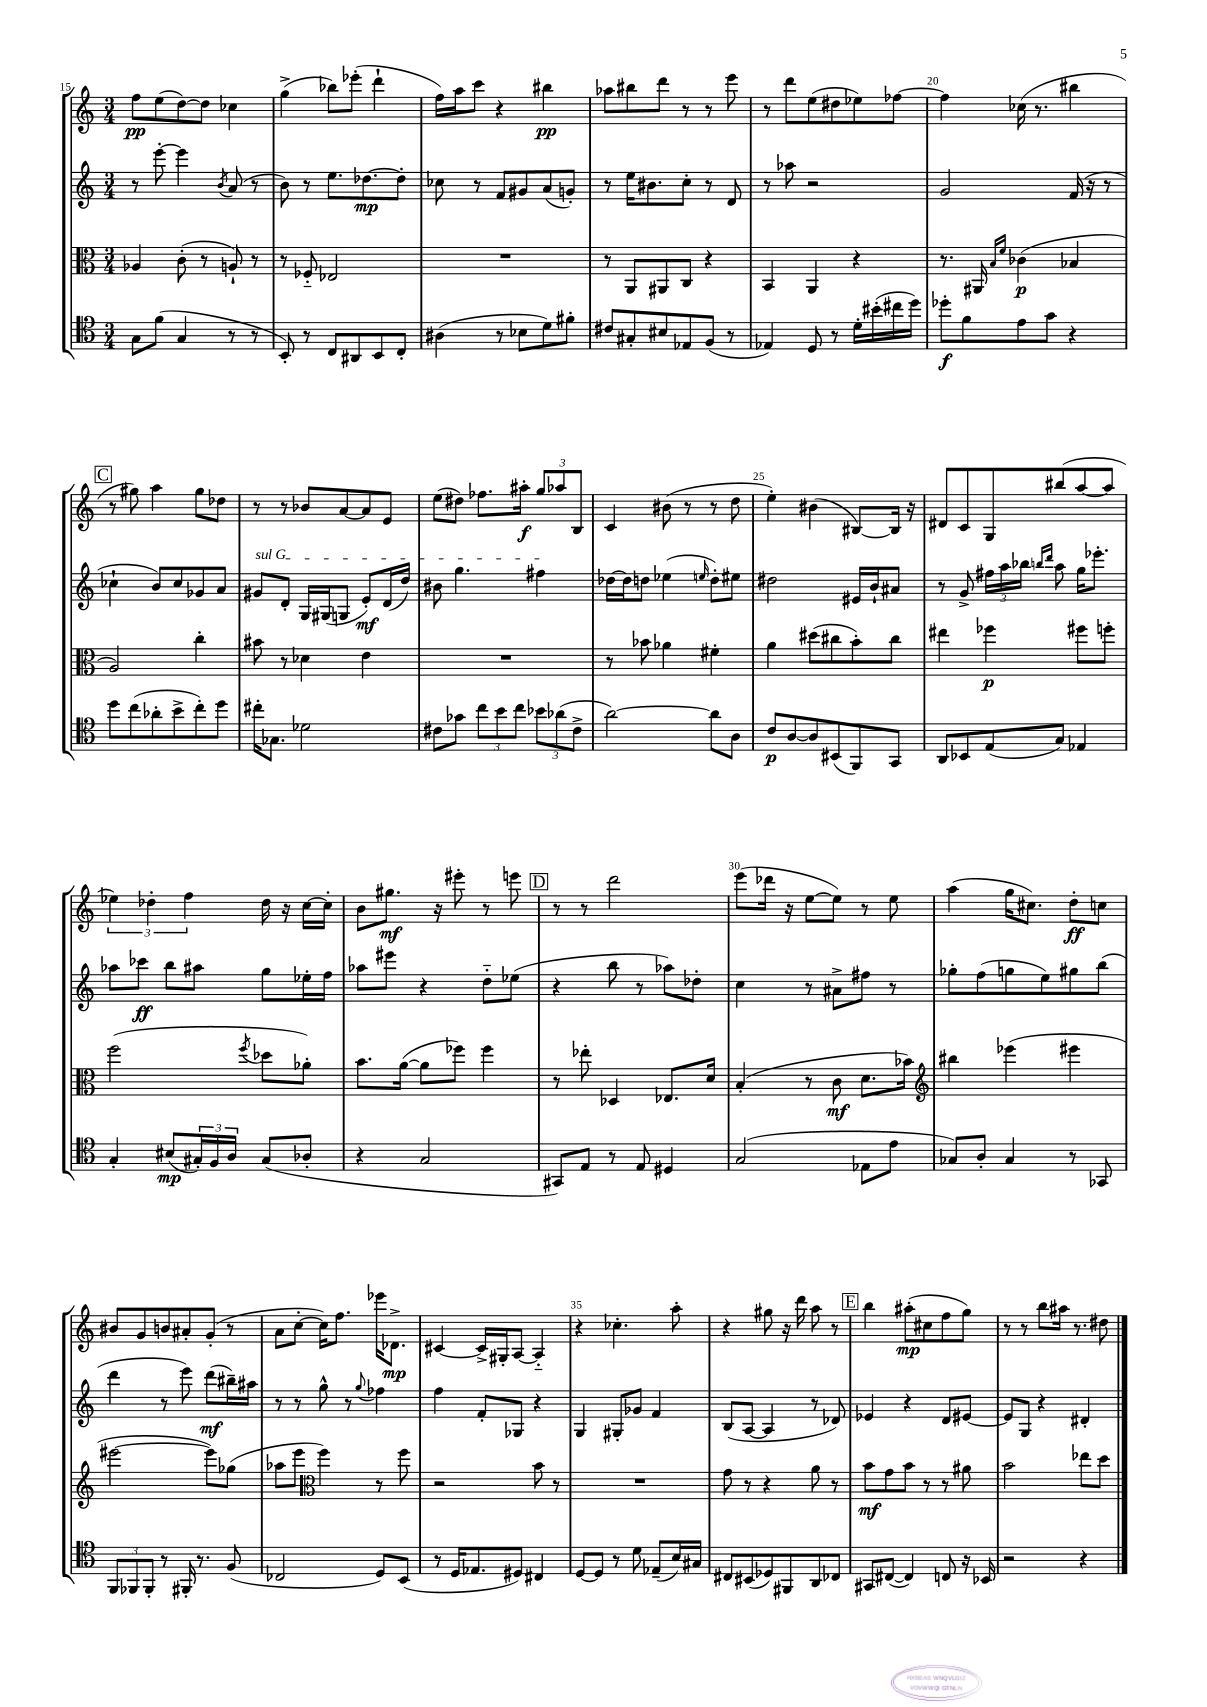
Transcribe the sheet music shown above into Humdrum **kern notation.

**kern	**dynam	**kern	**dynam	**kern	**dynam	**kern	**dynam
*part4	*part4	*part3	*part3	*part2	*part2	*part1	*part1
*staff4	*staff4	*staff3	*staff3	*staff2	*staff2	*staff1	*staff1
*clefC4	*	*clefC3	*	*clefG2	*	*clefG2	*
*k[]	*	*k[]	*	*k[]	*	*k[]	*
*M3/4	*	*M3/4	*	*M3/4	*	*M3/4	*
=15	=15	=15	=15	=15	=15	=15	=15
8G\L	.	4A-X/	.	8r	.	8ff\L	pp
(8f\J	.	.	.	[8eee'\	.	(8ee\	.
4G/	.	(8c'\	.	4eee\]	.	[8dd\)	.
.	.	8r	.	.	.	8dd\J]	.
.	.	.	.	8qb/	.	.	.
8r	.	8An`/)	.	(8a/	.	4cc-X\	.
8r	.	8r	.	8r	.	.	.
=16	=16	=16	=16	=16	=16	=16	=16
8BB'/)	.	8r	.	8b\)	.	(4gg^\	.
8r	.	8F-X/	.	8r	.	.	.
8C/L	.	2E-X/	.	8.ee\L	.	8bb-X\L)	.
8AA#X/	.	.	.	.	.	(8eee-X'\J	.
.	.	.	.	[8.dd-X\	mp	.	.
8BB/	.	.	.	.	.	4ddd`\	.
8C'/J	.	.	.	8dd-'\J]	.	.	.
=17	=17	=17	=17	=17	=17	=17	=17
(4A#X\	.	2.r	.	8cc-X\	.	16ff\LL)	.
.	.	.	.	.	.	16aa\J	.
.	.	.	.	8r	.	8ccc\J	.
8r	.	.	.	8f/L	.	4r	.
8B-X\L	.	.	.	8g#X/	.	.	.
8d\)	.	.	.	(8a/	.	4bb#X\	pp
8f#X'\J	.	.	.	8gn'/J)	.	.	.
=18	=18	=18	=18	=18	=18	=18	=18
8c#X/L	.	8r	.	8r	.	8aa-X\L	.
8G#X'/	.	8AA/L	.	16ee\KL	.	8bb#X\	.
.	.	.	.	8.b#X\	.	.	.
8B#X/	.	8AA#X/	.	.	.	8ddd\J	.
8E-X/	.	8C/J	.	8cc'\J	.	8r	.
(8F/J	.	4r	.	8r	.	8r	.
8r	.	.	.	8d/	.	8eee\	.
=19	=19	=19	=19	=19	=19	=19	=19
4E-X/)	.	4BB/	.	8r	.	8r	.
.	.	.	.	8aa-X\	.	8ddd\L	.
8D/	.	4AA/	.	2r	.	(8ee\	.
8r	.	.	.	.	.	8dd#X\	.
16d'\LL	.	4r	.	.	.	8ee-X\)	.
(16b#X'\	.	.	.	.	.	.	.
16cc#X\	.	.	.	.	.	[8ff-X\J	.
16dd\JJ)	.	.	.	.	.	.	.
=20	=20	=20	=20	=20	=20	=20	=20
8dd-X'\L	f	8.r	.	2g/	.	4ff-\]	.
8f\	.	.	.	.	.	.	.
.	.	16AA#X/	.	.	.	.	.
.	.	16qqB/LL	.	.	.	.	.
.	.	16qqf/JJ	.	.	.	.	.
8e\	.	(4c-X\	p	.	.	(16cc-X\	.
.	.	.	.	.	.	8.r	.
8g\J	.	.	.	.	.	.	.
4r	.	4B-X/	.	(16f/	.	4bb#X\	.
.	.	.	.	16r	.	.	.
.	.	.	.	8r	.	.	.
!!LO:LB:g=z
!!LO:REH:place=s1:t=C
=21	=21	=21	=21	=21	=21	=21	=21
8dd\L	.	2A/)	.	4cc-X`\	.	8r	.
(8cc\	.	.	.	.	.	8gg#X\)	.
8a-X'\	.	.	.	8b/L)	.	4aa\	.
8b^\	.	.	.	8cc-/	.	.	.
8cc'\)	.	4cc'\	.	8g-X/	.	8gg#\L	.
8dd\J	.	.	.	8a/J	.	8dd-X\J	.
=22	=22	=22	=22	=22	=22	=22	=22
!	!	!	!	!LO:TX:a:i:t=sul G	!	!	!
16cc#X'\KL	.	8b#X\	.	8g#X/L	.	8r	.
8.G-X\J	.	.	.	.	.	.	.
.	.	8r	.	8d'/J	.	8r	.
2d-X\	.	4d-X\	.	16G/LL	.	8b-X/L	.
.	.	.	.	(16G#X/J	.	.	.
.	.	.	.	8Gn/J	.	[8a/	.
.	.	4e\	.	8e'/L)	mf	8a/]	.
.	.	.	.	(16d/L	.	8e/J	.
.	.	.	.	16dd/JJ)	.	.	.
=23	=23	=23	=23	=23	=23	=23	=23
8c#X\L	.	2.r	.	8b#X\	.	(8ee\L	.
8g-X\J	.	.	.	4.gg\	.	8dd#X\J)	.
12cc\L	.	.	.	.	.	8.ff-X\L	.
12b\	.	.	.	.	.	.	.
12cc\J	.	.	.	.	.	.	.
.	.	.	.	.	.	16aa#X'\Jk	f
12b-X\L	.	.	.	4ff#X\	.	12gg/L	.
(12a-X\	.	.	.	.	.	12aa-X/	.
12c#^\J	.	.	.	.	.	12B/J	.
=24	=24	=24	=24	=24	=24	=24	=24
[2a\)	.	8r	.	[16dd-X\LL	.	4c/	.
.	.	.	.	16dd-\J]	.	.	.
.	.	8b-X\	.	8ddn\J	.	.	.
.	.	4a-X\	.	(4ee-X\	.	(8b#X\	.
.	.	.	.	.	.	8r	.
.	.	.	.	16qqeen/	.	.	.
8a\L]	.	4f#X'\	.	8dd'\L)	.	8r	.
8A\J	.	.	.	8ee#X\J	.	8dd\	.
=25	=25	=25	=25	=25	=25	=25	=25
8c/L	p	4a\	.	2dd#X\	.	4ee'\)	.
[8A/	.	.	.	.	.	.	.
8A/]	.	(8dd#X\L	.	.	.	(4b#X\	.
(8BB#X/	.	8cc#X\	.	.	.	.	.
8FF/)	.	8b'\)	.	16e#X/LL	.	[8B#X/L)	.
.	.	.	.	16b`/J	.	.	.
8GG/J	.	8cc#\J	.	8a#X/J	.	16B#/Jk]	.
.	.	.	.	.	.	16r	.
=26	=26	=26	=26	=26	=26	=26	=26
8AA/L	.	4ee#X\	.	8r	.	8d#X/L	.
8BB-X/	.	.	.	8g^/	.	8c/	.
(8E/	.	4ff-X\	p	24ff#X\LL	.	8G/	.
.	.	.	.	24aa\	.	.	.
.	.	.	.	24bb-X\JJ	.	.	.
.	.	.	.	16qqbbn/LL	.	.	.
.	.	.	.	16qqddd/JJ	.	.	.
8G/J)	.	.	.	8aa\	.	(8bb#X/	.
4E-X/	.	8ff#X\L	.	16gg\KL	.	[8aa/	.
.	.	.	.	8.eee-X'\J	.	.	.
.	.	8ffn'\J	.	.	.	8aa/J]	.
!!LO:LB:g=z
=27	=27	=27	=27	=27	=27	=27	=27
4G'/	.	(2ff\	.	8aa-X\L	.	6ee-X\)	.
.	.	.	.	8ccc-X\J	ff	.	.
.	.	.	.	.	.	6dd-X'\	.
(8B#X/L	mp	.	.	8bb\L	.	.	.
.	.	.	.	.	.	6ff\	.
24G#X'/L)	.	.	.	8aa#X\J	.	.	.
24F/	.	.	.	.	.	.	.
24A/JJ	.	.	.	.	.	.	.
.	.	8qff/	.	.	.	.	.
(8G#/L	.	8dd-X\L	.	8gg\L	.	16dd-\	.
.	.	.	.	.	.	16r	.
8A-X'/J	.	8a-X'\J)	.	16ee-X'\L	.	[16cc\LL	.
.	.	.	.	16ff\JJ	.	16cc'\JJ]	.
=28	=28	=28	=28	=28	=28	=28	=28
4r	.	8.b\L	.	8aa-X\L	.	8b\L	.
.	.	.	.	8eee#X\J	.	8.gg#X\J	mf
.	.	([16a\Jk	.	.	.	.	.
2G/	.	8a\L]	.	4r	.	.	.
.	.	.	.	.	.	16r	.
.	.	8ff-X\J)	.	.	.	8eee#X'\	.
.	.	4ff-\	.	8dd\L	.	8r	.
.	.	.	.	(8ee-X\J	.	8eeen\	.
!!LO:REH:place=s1:t=D
=29	=29	=29	=29	=29	=29	=29	=29
8GG#X/L)	.	8r	.	4r	.	8r	.
8E/J	.	8ee-X'\	.	.	.	8r	.
8r	.	4D-X/	.	8bb\	.	2ddd\	.
8E/	.	.	.	8r	.	.	.
4D#X/	.	8.E-X/L	.	8aa-X\L)	.	.	.
.	.	.	.	8dd-X'\J	.	.	.
.	.	16d/Jk	.	.	.	.	.
=30	=30	=30	=30	=30	=30	=30	=30
(2G/	.	(4B'/	.	4cc\	.	(8eee\L	.
.	.	.	.	.	.	16ddd-X\Jk	.
.	.	.	.	.	.	16r	.
.	.	8r	.	8r	.	[8ee\L	.
.	.	8c\	mf	8a#X^\L	.	8ee\J])	.
8E-X\L	.	8.d\L	.	8ff#X\J	.	8r	.
8e\J	.	.	.	8r	.	8ee\	.
.	.	16b-X\Jk)	.	.	.	.	.
=31	=31	=31	=31	=31	=31	=31	=31
*	*	*clefG2	*	*	*	*	*
8G-X/L)	.	4bb#X\	.	8gg-X'\L	.	(4aa\	.
8A'/J	.	.	.	(8ff\	.	.	.
4G-/	.	(4eee-X\	.	8ggn\	.	16gg\KL	.
.	.	.	.	.	.	8.cc#X\J)	.
.	.	.	.	8ee\)	.	.	.
8r	.	4eee#X\	.	8gg#X\	.	8dd'\L	ff
8GG-X/	.	.	.	(8bb\J	.	8ccn\J	.
!!LO:LB:g=z
=32	=32	=32	=32	=32	=32	=32	=32
12FF/L	.	[2eee#X\	.	4ddd\	.	8b#X/L	.
12FF-X/	.	.	.	.	.	.	.
.	.	.	.	.	.	8g/	.
12FF-'/J	.	.	.	.	.	.	.
8r	.	.	.	8r	.	8bn/	.
16FF#X'/	.	.	.	8eee\)	.	8a#X'/	.
8.r	.	.	.	.	.	.	.
.	.	8eee#\L])	.	(8ddd\L	mf	(8g'/J	.
(8F/	.	(8gg-X\J	.	16bb#X~\L)	.	8r	.
.	.	.	.	16aa#X\JJ	.	.	.
=33	=33	=33	=33	=33	=33	=33	=33
2C-X/	.	8aa-X\L	.	8r	.	8a\L	.
.	.	8eee\J	.	8r	.	[8cc'\J	.
*	*	*clefC3	*	*	*	*	*
.	.	4ff\)	.	8gg^^\	.	16cc\KL])	.
.	.	.	.	.	.	8.ff\J	.
.	.	.	.	8r	.	.	.
.	.	.	.	8qqgg/	.	.	.
8D/L)	.	8r	.	4ff-X\	.	16eee-X\KL	.
.	.	.	.	.	.	8.d-X^\J	mp
(8BB/J	.	8ff\	.	.	.	.	.
=34	=34	=34	=34	=34	=34	=34	=34
8r	.	2r	.	4ff\	.	[4c#X/	.
16D/KL	.	.	.	.	.	.	.
8.E-X/	.	.	.	.	.	.	.
.	.	.	.	8f'/L	.	16c#^/LL]	.
.	.	.	.	.	.	16G#X'/J	.
8D#X/J)	.	.	.	8G-X/J	.	[8A/J	.
4C#X/	.	8b\	.	4r	.	4A/]	.
.	.	8r	.	.	.	.	.
=35	=35	=35	=35	=35	=35	=35	=35
[8D/L	.	2.r	.	4G/	.	4r	.
8D/J]	.	.	.	.	.	.	.
8r	.	.	.	8G#X'/L	.	4.cc-X'\	.
8d\	.	.	.	8g-X/J	.	.	.
(8E-X~/L	.	.	.	4f/	.	.	.
16B/L)	.	.	.	.	.	8aa'\	.
16G#X/JJ	.	.	.	.	.	.	.
=36	=36	=36	=36	=36	=36	=36	=36
8C#X/L	.	8g\	.	(8B/L	.	4r	.
(8BB#X/	.	8r	.	[8A/J	.	.	.
8D-X/)	.	4r	.	4A/]	.	8gg#X\	.
8FF#X/	.	.	.	.	.	16r	.
.	.	.	.	.	.	16ddd\	.
8AA/	.	8a\	.	8r	.	8aa\	.
8C-X/J	.	8r	.	8d-X/)	.	8r	.
!!LO:REH:place=s1:t=E
=37	=37	=37	=37	=37	=37	=37	=37
8GG#X/L	.	8b\L	mf	4e-X/	.	4bb\	.
([8C#X/J	.	8g\	.	.	.	.	.
4C#/])	.	8b\J	.	4r	.	(8aa#X'\L	mp
.	.	8r	.	.	.	8cc#X\	.
8Cn/	.	8r	.	8d/L	.	8ff\	.
16r	.	8a#X\	.	[8e#X/J	.	8gg\J)	.
16BB-X/	.	.	.	.	.	.	.
=38	=38	=38	=38	=38	=38	=38	=38
2r	.	2b\	.	8e#/L]	.	8r	.
.	.	.	.	8G/J	.	8r	.
.	.	.	.	4r	.	8bb\L	.
.	.	.	.	.	.	16aa#X\Jk	.
.	.	.	.	.	.	8.r	.
4r	.	8ee-X\L	.	4d#X'/	.	.	.
.	.	8dd\J	.	.	.	8dd#X\	.
==	==	==	==	==	==	==	==
*-	*-	*-	*-	*-	*-	*-	*-
